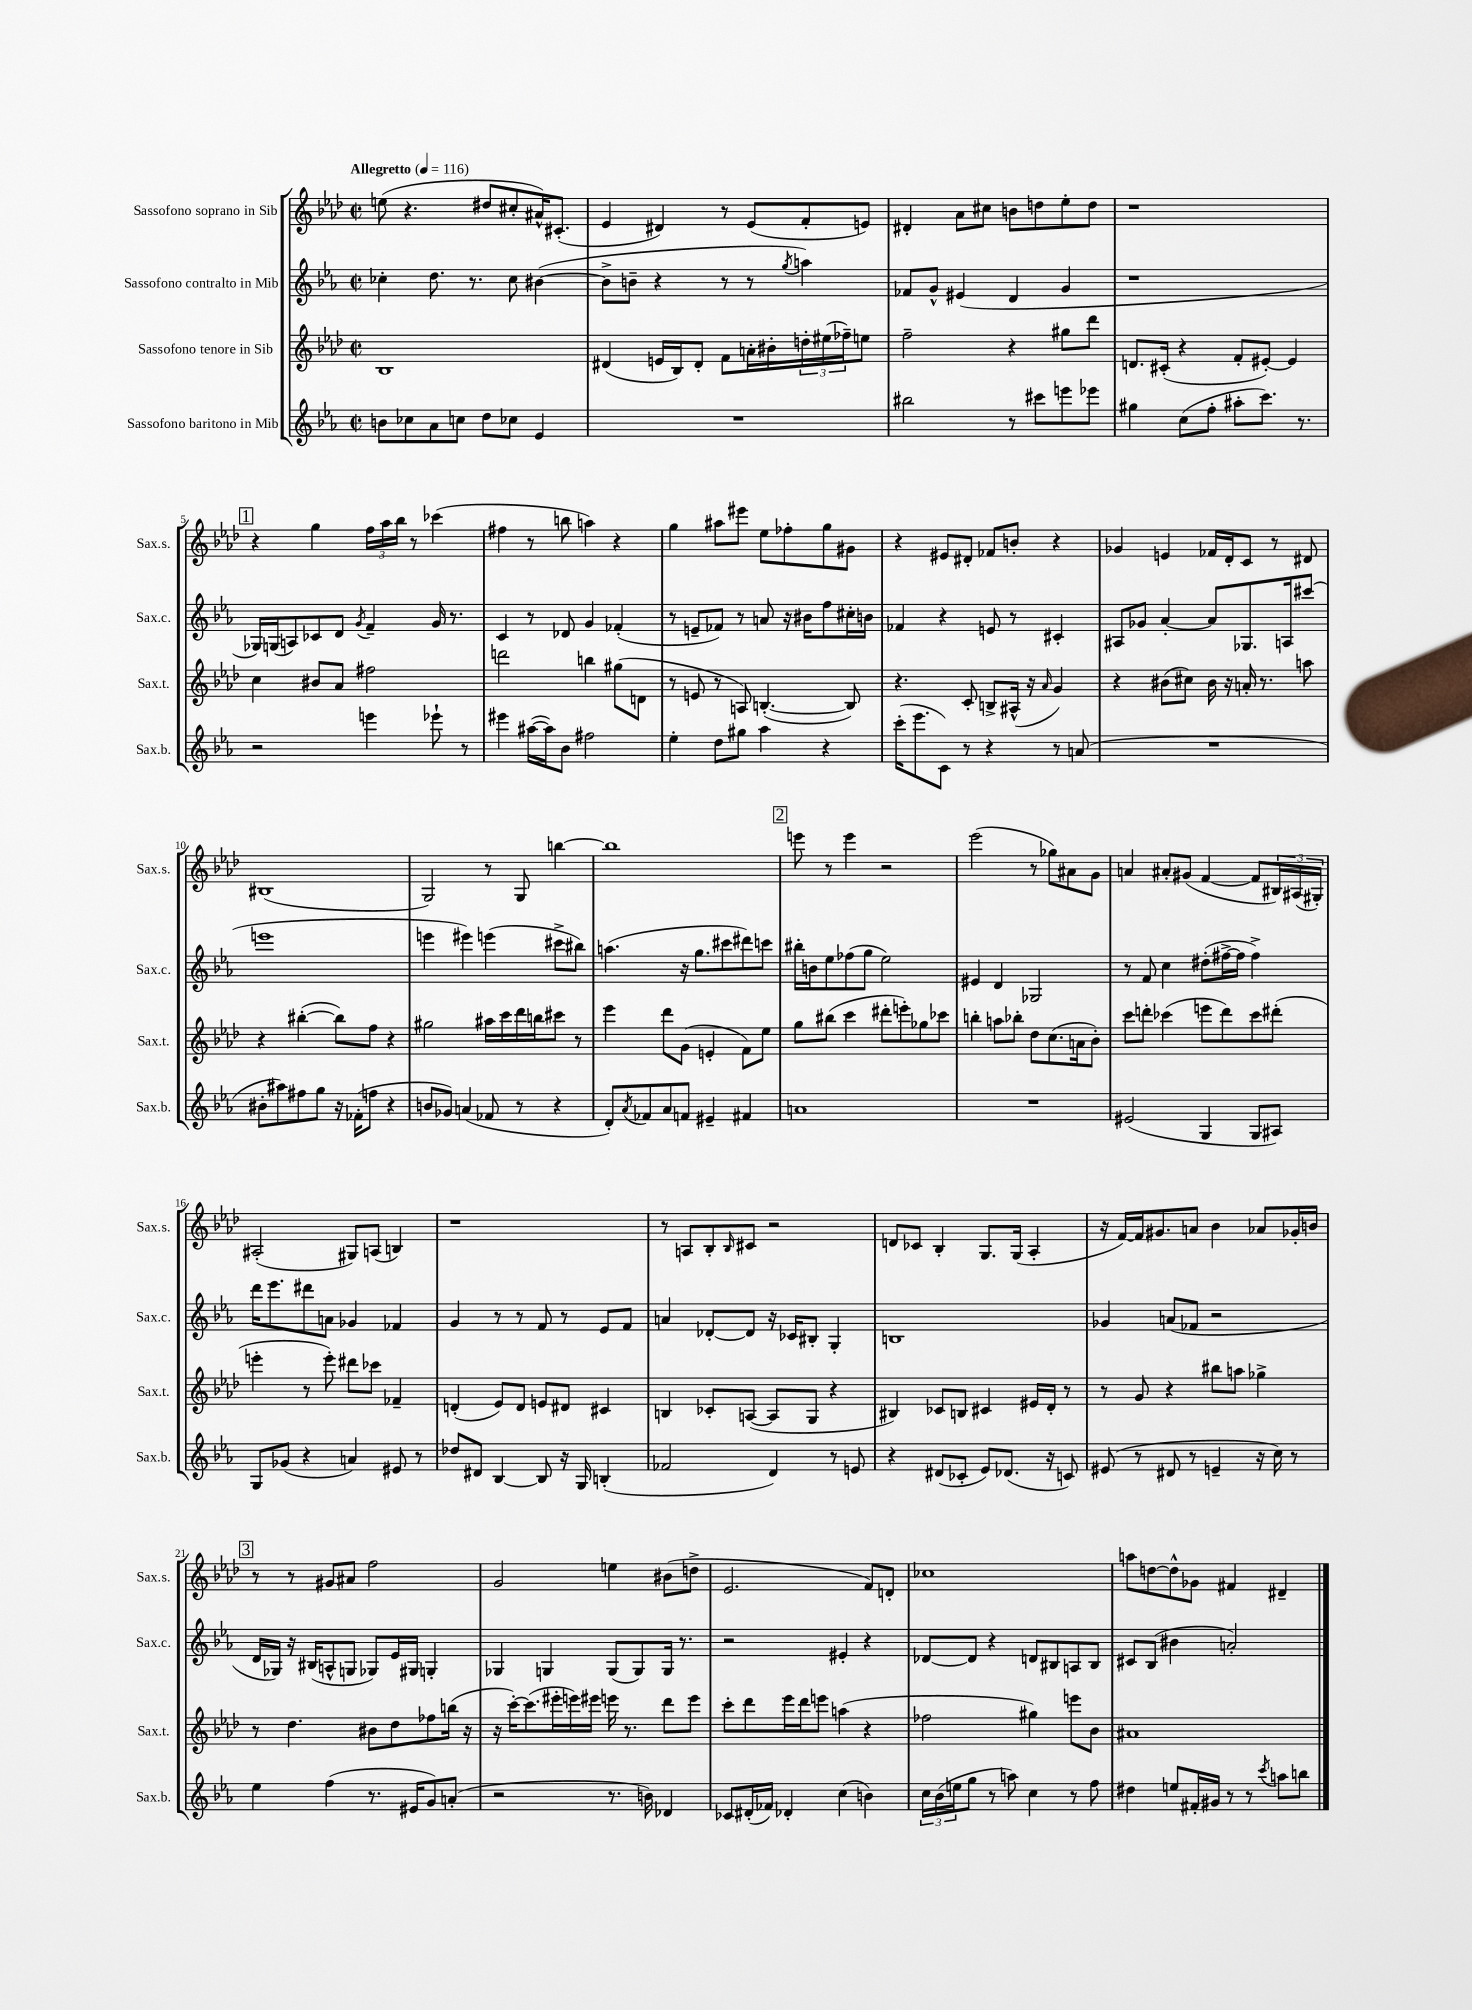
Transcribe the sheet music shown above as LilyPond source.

<<
\new StaffGroup <<
\new Staff = "s0" \with { instrumentName = "Sassofono soprano in Sib" shortInstrumentName = "Sax.s." } {
    \clef treble \key aes \major \defaultTimeSignature \time 2/2 \tempo "Allegretto" 4 = 116
    e''8( r4. dis''8 cis''8-. ais'16-^) cis'8.-.( |
    ees'4 dis'4) r8 ees'8( f'8-. e'8) |
    dis'4-. aes'8 cis''8 b'8 d''8 ees''8-. d''8 |
    r1 |
    \mark \markup { \box "1" } r4 g''4 \tuplet 3/2 { f''16 aes''16 bes''16 } r8 ces'''4( |
    fis''4 r8 b''8 a''4) r4 |
    g''4 ais''8 eis'''8 ees''8 fes''8-. g''8 gis'8 |
    r4 eis'8 dis'8-. fes'8 b'8-. r4 |
    ges'4 e'4 fes'16 des'16-. c'8 r8 dis'8 |
    bis1( |
    g2) r8 g8 b''4~ |
    b''1 |
    \mark \markup { \box "2" } e'''8 r8 e'''4 r2 |
    ees'''2( r8 ges''8) ais'8 g'8 |
    a'4 ais'8-. gis'8( f'4~ f'8 \tuplet 3/2 { bis16) ais16( gis16-.) } |
    ais2-.( gis8) a8( b4) |
    r1 |
    r8 a8 bes8-. \grace { bes16 } cis'8 r2 |
    d'8 ces'8 bes4-. g8. g16( aes4-. |
    r16 f'16~) f'16 gis'8. a'8 bes'4 aes'8 ges'16-. b'16 |
    \mark \markup { \box "3" } r8 r8 gis'8 ais'8 f''2 |
    g'2 e''4 bis'8( d''8-> |
    ees'2. f'8) d'8-. |
    ces''1 |
    a''8 d''8~ d''8-^ ges'8 fis'4 dis'4-- \bar "|." |
}
\new Staff = "s1" \with { instrumentName = "Sassofono contralto in Mib" shortInstrumentName = "Sax.c." } {
    \clef treble \key ees \major \defaultTimeSignature \time 2/2
    ces''4-. d''8. r8. ces''8 bis'4~( |
    bis'8-> b'8-- r4 r8 r8 \acciaccatura { g''8 } a''4) |
    fes'8 g'8-^ eis'4( d'4 g'4 |
    r1 |
    \mark \markup { \box "1" } ges16) g16( a8) ces'8 d'8 \acciaccatura { g'8 } f'4-- g'16 r8. |
    c'4 r8 des'8 g'4 fes'4-.( |
    r8 e'8-- fes'8) r8 a'8 r16 bis'16 f''8 cis''16-. b'16 |
    fes'4 r4 e'8 r8 cis'4-. |
    ais8 ges'8 aes'4~-. aes'8 ges8. a16 cis'''8( |
    e'''1 |
    e'''4 eis'''4) e'''4( cis'''8-> bis''8) |
    a''4.( r16 g''8. cis'''8 dis'''8) c'''8 |
    \mark \markup { \box "2" } bis''16-. b'16 ees''8 fes''8( g''8 ees''2) |
    eis'4 d'4 ges2 |
    r8 f'8 c''4 dis''8-.( fis''16~-> fis''16 fis''4->) |
    d'''16 ees'''8. dis'''8 a'8 ges'4 fes'4 |
    g'4 r8 r8 f'8 r8 ees'8 f'8 |
    a'4 des'8~-. des'8 r16 ces'16 bis8-. g4-. |
    b1 |
    ges'4 a'8( fes'8 r2 |
    \mark \markup { \box "3" } d'16 ges16) r16 bis16( a8-^ g8 ges8) ees'16 gis16 g4-. |
    ges4 g4 g8( g8) g16 r8. |
    r2 eis'4-. r4 |
    des'8~ des'8 r4 d'8 bis8 a8 bis8 |
    cis'8 bes8( bis'4 a'2-.) \bar "|." |
}
\new Staff = "s2" \with { instrumentName = "Sassofono tenore in Sib" shortInstrumentName = "Sax.t." } {
    \clef treble \key aes \major \defaultTimeSignature \time 2/2
    bes1 |
    dis'4( e'16 bes16) dis'8-. f'8 a'16-. bis'16-. \tuplet 3/2 { d''16-. eis''16( fes''16--) } e''8 |
    f''2-- r4 gis''8 des'''8 |
    d'8. cis'16-.( r4 f'8-. eis'8~-.) eis'4 |
    \mark \markup { \box "1" } c''4 bis'8 aes'8 fis''2 |
    d'''2 b''4 gis''8( d'8 |
    r8 e'8 r8 a8) b4.~-.( b8) |
    r4. c'8-. b8-> ais16-^( r16 \grace { aes'16 } g'4) |
    r4 bis'8( cis''8) bis'16 r16 a'16-. r8. a''8 |
    r4 bis''4~-.( bis''8) f''8 r4 |
    gis''2 ais''16 c'''16 des'''16 b''16 cis'''8 r8 |
    ees'''4 des'''8 g'8( e'4-. f'8) ees''8 |
    \mark \markup { \box "2" } g''8 bis''8( c'''4 dis'''8-. e'''8-.) ges''8 ces'''8 |
    b''4-. a''8 bes''8-. des''8 c''8.( a'16 bes'8-.) |
    c'''8 d'''8-. ces'''4( e'''8 d'''8) ces'''8 dis'''8-.( |
    e'''4-. r8 e'''8-.) dis'''8 ces'''8 fes'4-- |
    d'4-.( ees'8) d'8 e'8 dis'8 cis'4 |
    b4 ces'8-. a8~( a8 g8 r4 |
    bis4) ces'8 b8 cis'4 eis'16 des'16-. r8 |
    r8 g'8 r4 bis''8 a''8 ges''4-> |
    \mark \markup { \box "3" } r8 des''4. bis'8 des''8 fes''8 b''16( r16 |
    r16 c'''16~-.) c'''8.( eis'''16-. e'''16) eis'''16 e'''16 r8. des'''8 e'''8 |
    c'''8-. des'''8 ees'''16 des'''16 e'''8 a''4( r4 |
    fes''2 gis''4) e'''8 bes'8 |
    ais'1 \bar "|." |
}
\new Staff = "s3" \with { instrumentName = "Sassofono baritono in Mib" shortInstrumentName = "Sax.b." } {
    \clef treble \key ees \major \defaultTimeSignature \time 2/2
    b'8 ces''8 aes'8 c''8 d''8 ces''8 ees'4 |
    R1 |
    bis''2 r8 cis'''8 e'''8 ees'''8 |
    gis''4 c''8( f''8-. ais''8-. c'''8.) r8. |
    \mark \markup { \box "1" } r2 e'''4 ees'''8-! r8 |
    eis'''4 ais''16~( ais''16) bes'8 fis''2 |
    ees''4-. d''8 gis''8 aes''4 r4 |
    c'''16-.( ees'''8. c'8) r8 r4 r8 a'8( |
    R1 |
    bis'8-. ais''8) fis''8 g''8 r16 fes'16-.( f''8 r4 |
    b'8 ges'8) a'4( fes'8 r8 r4 |
    d'8-.) \acciaccatura { aes'8 } fes'8 aes'8 f'8 eis'4-- fis'4 |
    \mark \markup { \box "2" } a'1 |
    R1 |
    eis'2( g4 g8 ais8) |
    g8 ges'8( r4 a'4) eis'8 r8 |
    des''8 dis'8 bes4~ bes8 r16 g16 b4-.( |
    fes'2 d'4) r8 e'8 |
    r4 dis'8( ces'8-. ees'8) des'8.( r16 c'8) |
    eis'8( r8 dis'8 r8 e'4-- r16 c''16) r8 |
    \mark \markup { \box "3" } ees''4 f''4( r8. eis'16 g'8) a'8-.( |
    r2 r8. b'16) des'4 |
    ces'8 dis'16-.( fes'16) des'4-. c''4( b'4) |
    \tuplet 3/2 { c''16 bes'16( e''16 } g''8 r8 a''8) c''4 r8 f''8 |
    dis''4 e''8 fis'16-. gis'16 r8 r8 \acciaccatura { c'''8 } a''8 b''8 \bar "|." |
}
>>
>>
